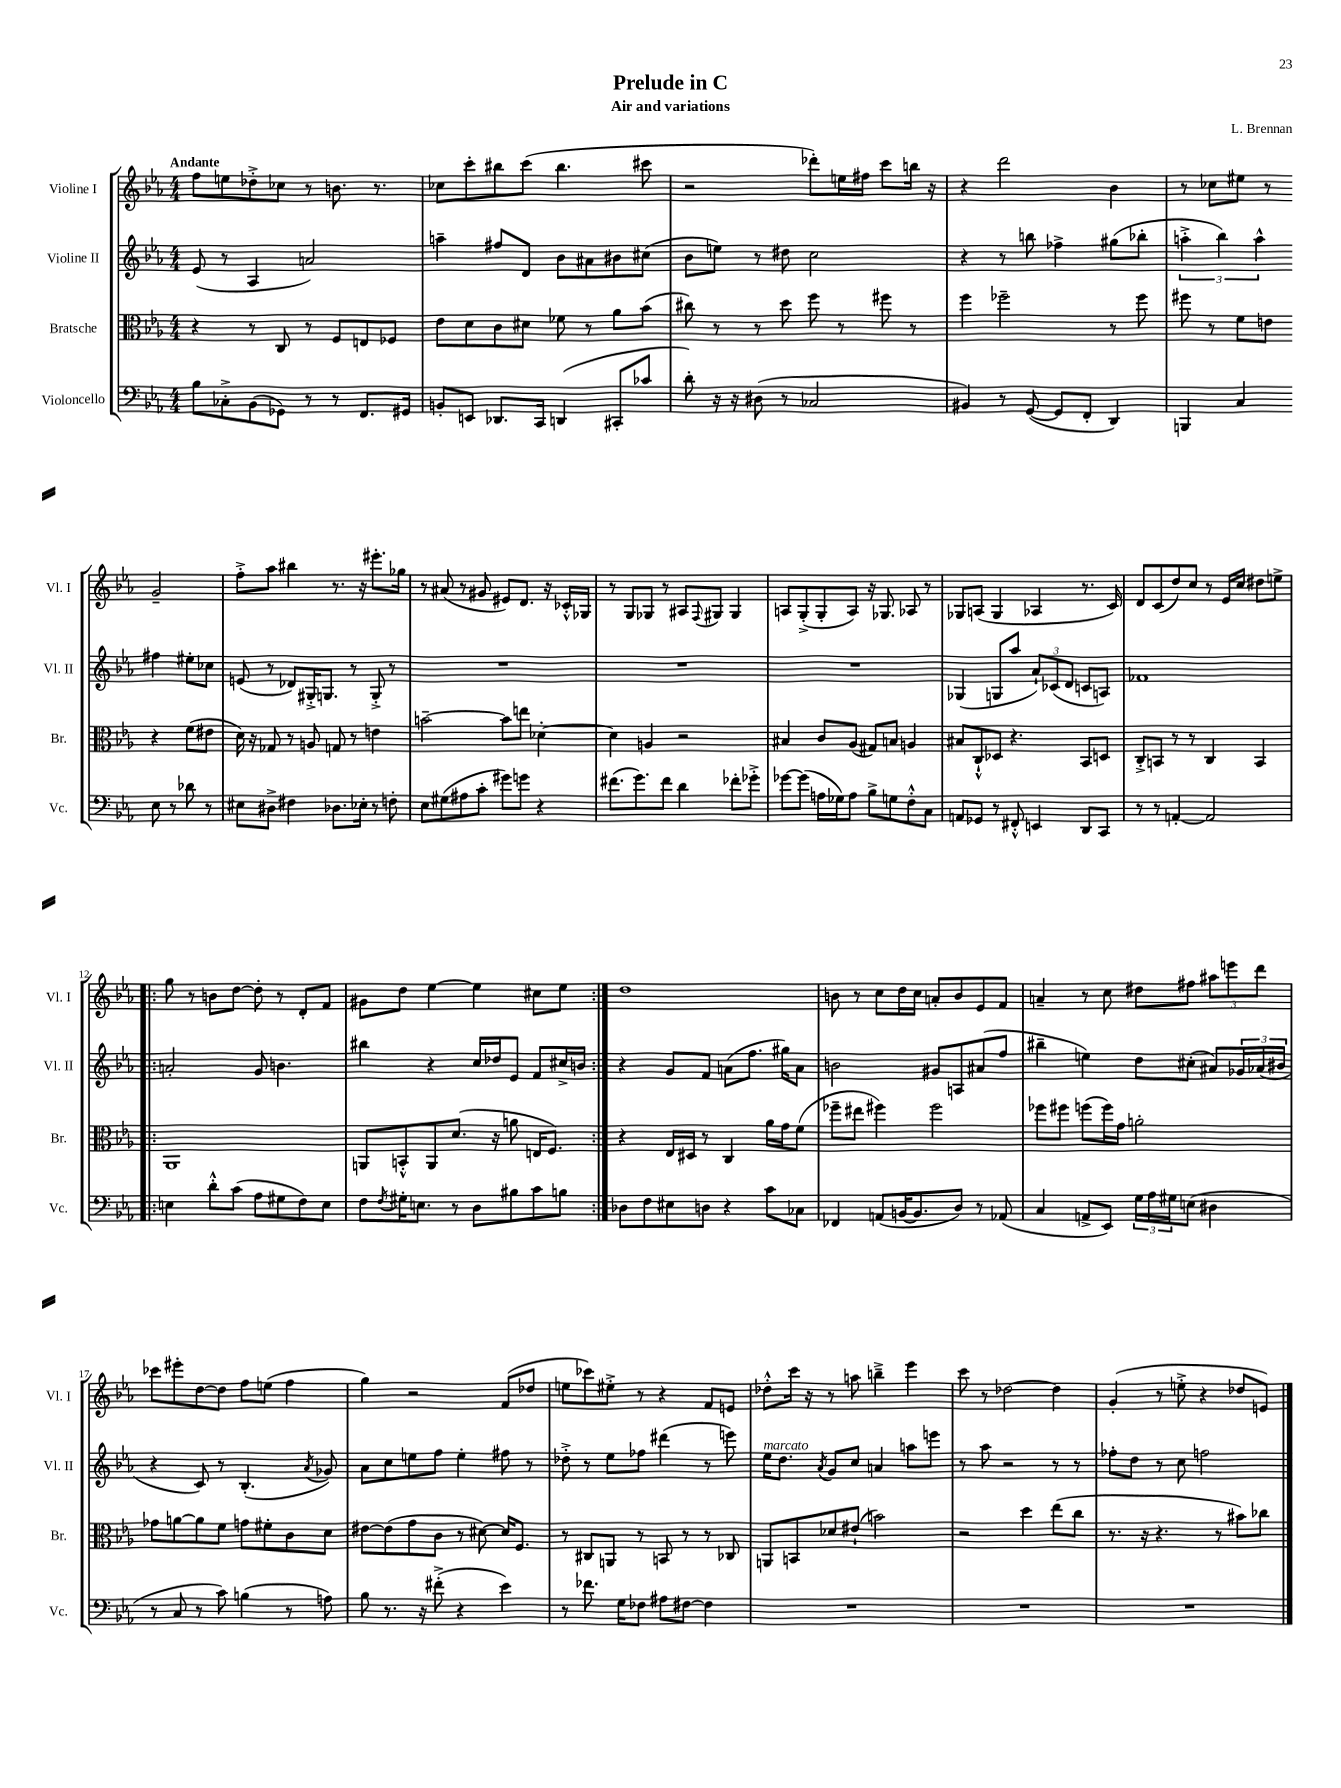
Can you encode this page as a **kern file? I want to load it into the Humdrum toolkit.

**kern	**kern	**kern	**kern
*staff4	*staff3	*staff2	*staff1
*clefF4	*clefC3	*clefG2	*clefG2
*k[b-e-a-]	*k[b-e-a-]	*k[b-e-a-]	*k[b-e-a-]
*M4/4	*M4/4	*M4/4	*M4/4
8B-	4r	(8e-	8ff
8C-'^	.	8r	8ee
(8BB-	8r	4A-	8dd-'^
8GG-)	8C	.	8cc-
8r	8r	2a)	8r
8r	8F	.	8.b
8.FF	8E	.	.
.	.	.	8.r
.	8F-	.	.
16GG#	.	.	.
=	=	=	=
8BB'	8e-	4aa~	8cc-
8EE	8d	.	8ccc'
8.DD-	8c	8ff#	8bb#
.	8d#	8d	(8ccc
16CC	.	.	.
(4DD	8f-	8b-	4.bb#
.	8r	8a#	.
8CC#'	8a-	8b#	.
8c-	(8b-	(8cc#	8ccc#
=	=	=	=
8d')	8cc#)	8b-	2r
16r	8r	8ee)	.
16r	.	.	.
(8D#	8r	8r	.
8r	8dd	8dd#	.
2C-	8ff	2cc	8ddd-')
.	8r	.	16ee
.	.	.	16ff#
.	8ff#	.	8ccc
.	8r	.	16bb
.	.	.	16r
=	=	=	=
4BB#)	4ff	4r	4r
8r	2ff-~	8r	2ddd
([8GG	.	8bb	.
8GG]	.	4ff-^	.
8FF'	.	.	.
4DD)	8r	(8gg#	4b-
.	8ff-	8bb-'	.
=	=	=	=
4BBB	8ff#	6aa'^	8r
.	8r	.	8cc-
.	.	6bb-)	.
4C	8f	.	8ee#
.	.	6aa^^	.
.	8e	.	8r
8E-	4r	4ff#	2g~
8r	.	.	.
8d-	(8f	8ee#'	.
8r	8e#	8cc-	.
=	=	=	=
8E#	16d)	(8e	8ff'^
.	16r	.	.
8D#^	8G-	8r	8aa-
4F#	8r	8d-)	4bb#
.	8A	16G#'^	.
.	.	8.G	.
8.D-	8G	.	8.r
.	8r	8r	.
16E-'	.	.	16r
8r	4e	8G'^	8.eee#'
8F'	.	8r	.
.	.	.	16gg-
=	=	=	=
8E-	[2b~	1r	8r
(8G#	.	.	(8a#
8A#	.	.	8r
8c'	.	.	8g#
8g#)	8b]	.	8e#)
8g	8ee	.	8.d
4r	[4d-'	.	.
.	.	.	16r
.	.	.	16c-'^^
.	.	.	16G-
=	=	=	=
(8.f#	4d-]	1r	8r
.	.	.	8G
8.g)	.	.	.
.	4A	.	8G-
8f#	.	.	8r
4d	2r	.	8A#
.	.	.	8qqF
.	.	.	8G#
8f-'	.	.	4G#
8g-'^	.	.	.
=	=	=	=
[8g-	4B#	1r	8A
(8g-]	.	.	(8G'^
16A	8c	.	8G'
16G-)	.	.	.
8A	(8A-	.	8A)
8B-^	8G#)	.	16r
.	.	.	8.G-
8G	8B	.	.
8F'^^	4A	.	8A-
8C	.	.	8r
=	=	=	=
8AA	8B#	(4G-	8G-
8GG-	8C`^^	.	(8A
8r	8D-	8G	4G-
8FF#'^^	4.r	8aa-	.
4EE	.	12a-`)	4A-
.	.	(12c-	.
.	.	12d	.
8DD	8BB-	8c	8.r
8CC	8D	8A)	.
.	.	.	16c)
=	=	=	=
8r	8C'^	1f-	8d
8r	8BB	.	(8c
[4AA'	8r	.	8dd)
.	8r	.	8cc
2AA]	4C	.	8r
.	.	.	16e-
.	.	.	16cc
.	4BB	.	8dd#
.	.	.	8ee^
=!|:	=!|:	=!|:	=!|:
4E	1AA-	2a'	8gg
.	.	.	8r
8d'^^	.	.	8b
(8c	.	.	[8dd
8A-	.	8g	8dd']
8G#	.	4.b	8r
8F)	.	.	8d'
8E	.	.	8f
=	=	=	=
8F	8AA	4bb#	8g#
8qF	.	.	.
16G#'	8BB'^^	.	8dd
8.E	.	.	.
.	8AA	4r	[4ee-
8r	(8.d	.	.
8D	.	16cc	4ee-]
.	16r	16dd-	.
8B#	8a	8e-	.
8c	16E	8f	8cc#
.	8.F)	.	.
8B	.	16cc#^	8ee-
.	.	16b	.
=:|!	=:|!	=:|!	=:|!
8D-	4r	4r	1dd
8F	.	.	.
8E#	16E-	8g	.
.	16D#	.	.
8D	8r	8f	.
4r	4C	(8a	.
.	.	8.ff	.
8c	16a-	.	.
.	16g	16gg#)	.
8C-	(8f	8a	.
=	=	=	=
4FF-	8ff-~	2b	8b
.	8ee#	.	8r
(8AA	4ff#)	.	8cc
[16BB	.	.	16dd
8.BB]	.	.	16cc
.	2ff#	8g#	8a'
8D)	.	8A	8b
8r	.	(8a#	8e-
(8AA-	.	8ff	8f
=	=	=	=
4C	8ff-	4bb#~	4a~
.	8ff#	.	.
8AA^	(8ff	4ee)	8r
8EE-)	16ff)	.	8cc
.	16g	.	.
24G	2a'	8dd	8dd#
24A-	.	.	.
24G#	.	.	.
(8E	.	(8cc#'	8ff#
4D#	.	8a#)	12aa#
.	.	.	12eee
.	.	24g-	.
.	.	(24a-	12ddd
.	.	24b#	.
=	=	=	=
8r	8g-	4r	8ccc-
8C	[8a	.	8eee#'
8r	8a]	8c)	[8dd
8c)	8f	8r	8dd]
(4B	8g	(4.B-'	8ff
.	8f#'	.	(8ee
8r	8c	.	4ff
.	.	8qa-	.
8A)	8d	8g-)	.
=	=	=	=
8B-	[8e#	8a-	4gg)
8.r	(8e#]	8cc	.
.	8g	8ee	2r
16r	.	.	.
(8f#'^	8c	8ff	.
4r	8r	4ee'	.
.	[8d#)	.	.
4e-)	16d#]	8ff#	(8f
.	8.F	.	.
.	.	8r	8dd-
=	=	=	=
8r	8r	8dd-'^	8ee
8.f-	8C#	8r	8ccc-)
.	8AA	8ee-	8ee#'^
16G	.	.	.
8F-	8r	8ff-	8r
8A#	8BB	(4ddd#	4r
[8F#	8r	.	.
4F#]	8r	8r	8f
.	8C-	8eee)	8e
=	=	=	=
1r	8AA	16ee-	8dd-'^^
.	.	8.dd	.
.	8BB	.	16ccc
.	.	.	16r
.	.	8qa-	.
.	8d-	8g	8r
.	(8e#`	8cc	8aa
.	2b)	4a	4bb~^
.	.	8aa	4eee-
.	.	8eee	.
=	=	=	=
1r	2r	8r	8ccc
.	.	8aa-	8r
.	.	2r	[2dd-
.	4dd	.	.
.	(8ee-	8r	4dd-]
.	8cc	8r	.
=	=	=	=
1r	8.r	8ff-'	(4g'
.	.	8dd	.
.	16r	.	.
.	4.r	8r	8r
.	.	8cc	8ee'^
.	.	2ff	4r
.	8r	.	.
.	8b#)	.	8dd-
.	8cc-	.	8e)
==	==	==	==
*-	*-	*-	*-
